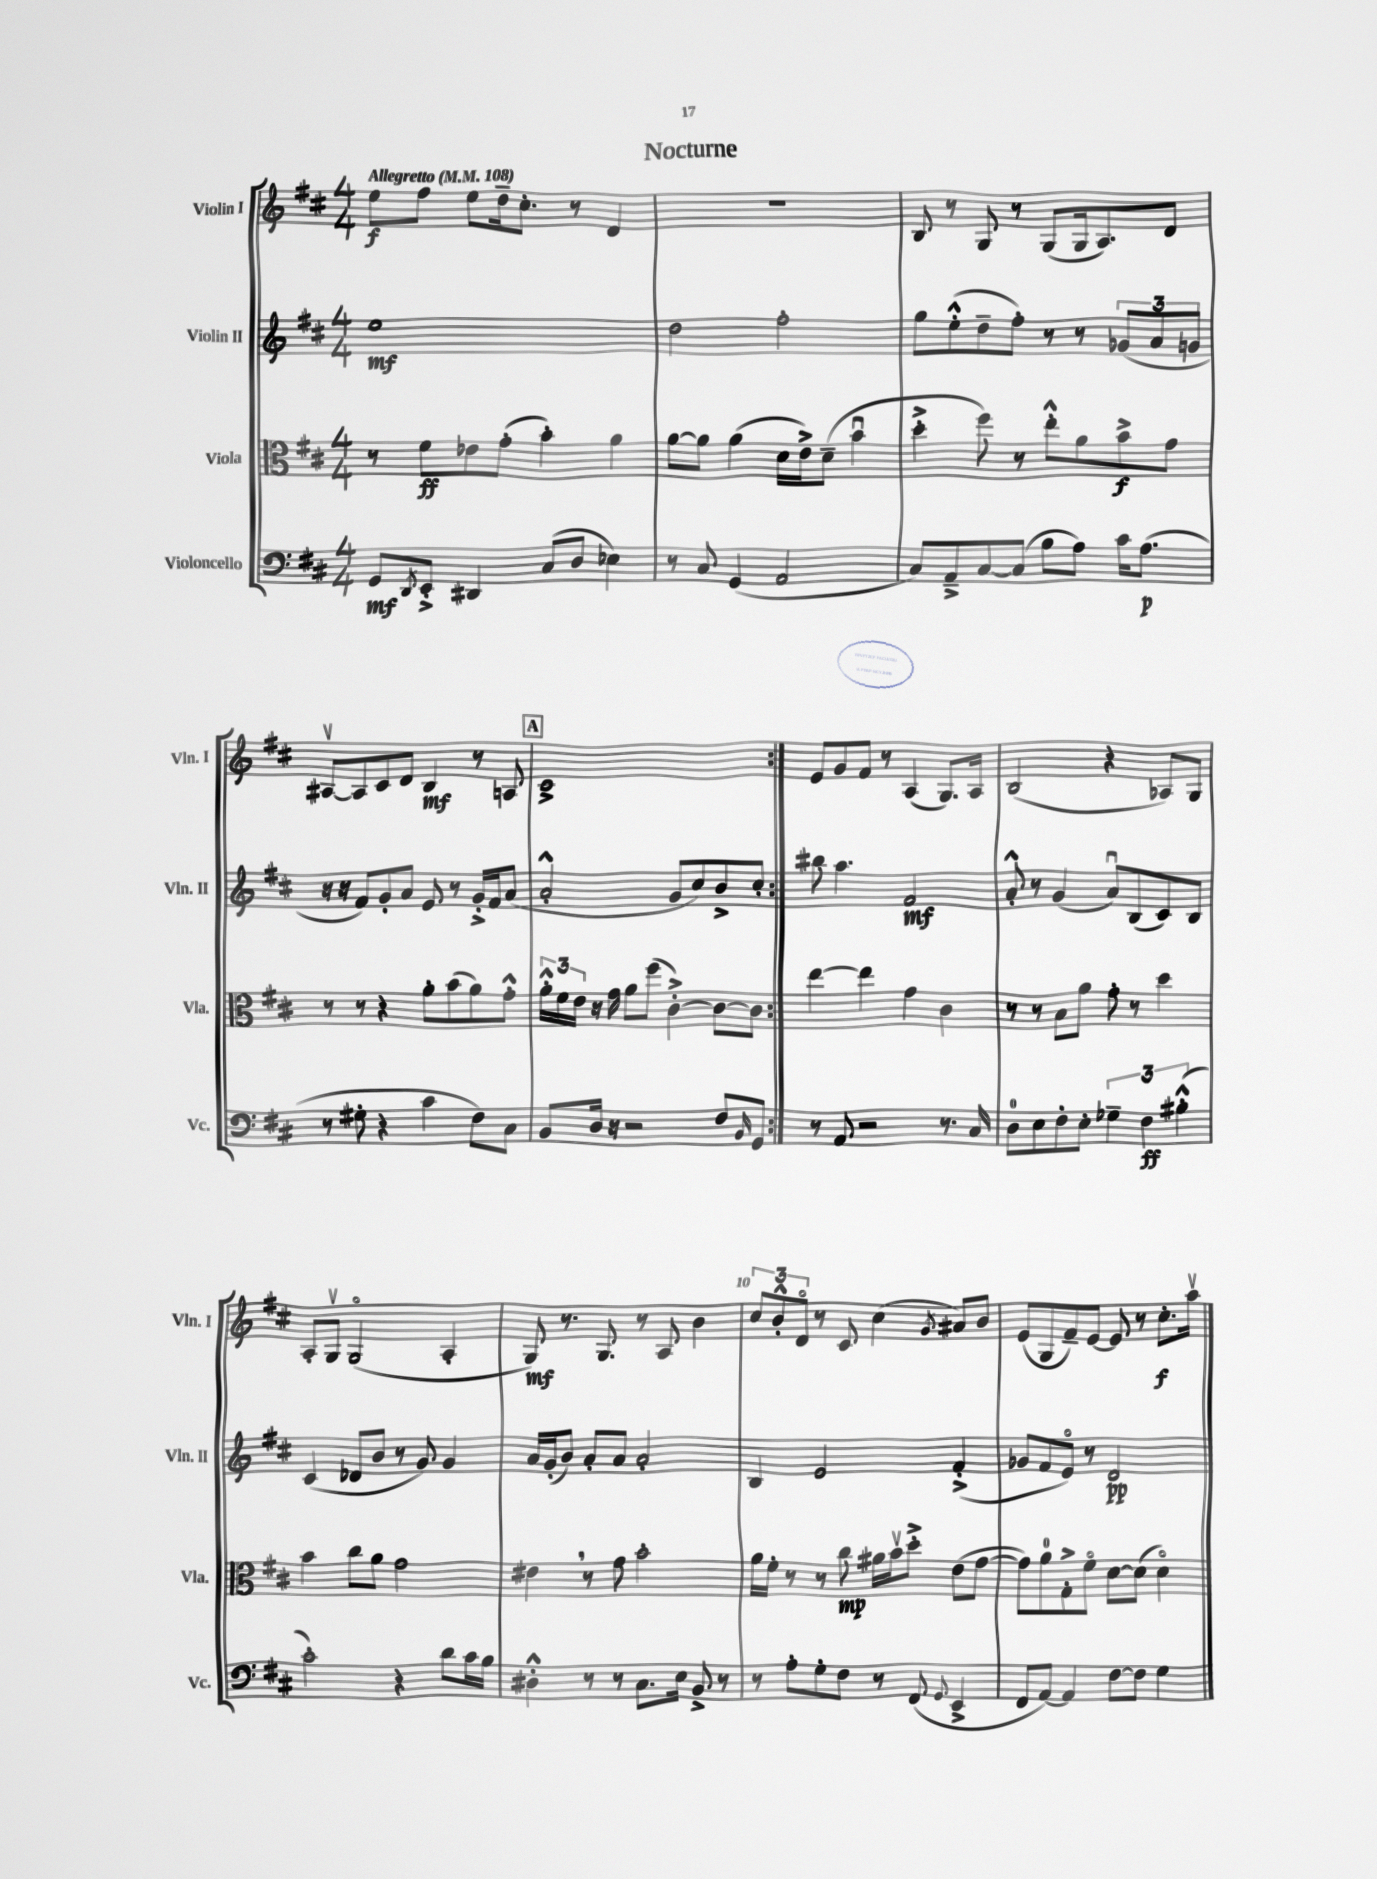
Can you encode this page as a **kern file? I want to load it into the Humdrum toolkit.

**kern	**kern	**kern	**kern
*staff4	*staff3	*staff2	*staff1
*clefF4	*clefC3	*clefG2	*clefG2
*k[f#c#]	*k[f#c#]	*k[f#c#]	*k[f#c#]
*M4/4	*M4/4	*M4/4	*M4/4
*MM108	*MM108	*MM108	*MM108
8GG/L	8r	1ee	8ee\L
8qDD/	.	.	.
8EE'^/J	8f#\L	.	8ff#\J
4DD#/	8e-\	.	8ee\L
.	(8g'\J	.	16dd~\k
.	.	.	8.cc#'\J
(8C#/L	4b'\)	.	.
8D/J	.	.	8r
4E-\)	4a\	.	4d/
=	=	=	=
8r	[8a\L	2dd\	1r
8C#/	8a\]J	.	.
(4GG/	(4a\	.	.
2AA/	16d\LL	2ff#'\	.
.	16e^\J)	.	.
.	(8d~\J	.	.
.	4bu\	.	.
=	=	=	=
8C#/L)	4dd'^\	8gg\L	8B/
8AA~^/	.	(8ee'^^\	8r
[8C#/	8ff#\)	8dd~\	8G/
(8C#/]J	8r	8ff#'\J)	8r
8B\L	8ee'^^\L	8r	(8G/L
8A\J)	8a\	8r	16G/k
.	.	.	8.A/)
16c#\LK	8b^\	(12g-/L	.
(8.A\J	.	.	.
.	.	12a/	.
.	8g\J	.	8d/J
.	.	12g/J	.
=	=	=	=
8r	8r	16r	[8A#v/L
.	.	16r	.
8G#'\	8r	8f#/L)	8A#/]
4r	4r	8g'/	8c#/
.	.	8a/J	8d/J
4c#\	8a'\L	8e/	4B/
.	(8b\	8r	.
8F#\L)	8a\)	16g'^/LL	8r
.	.	16f#/J	.
8C#\J	8g'^^\J	(8a/J	8A/
=	=	=	=
8BB/L	24a'^^\LL	2a'^^/	1c#^
.	24f#\	.	.
.	24e\JJ	.	.
16D/Jk	16r	.	.
16r	16g\	.	.
2r	8a\L	.	.
.	(8ff#\J	.	.
.	[4c#'^\)	8g/L	.
.	.	8cc#/)	.
8F#/L	8c#\_L	8b^/	.
16qqBB/	.	.	.
8GG/J	8c#\]J	8cc#'/J	.
=:|!	=:|!	=:|!	=:|!
8r	[4ee\	8bb#\	8e/L
8AA/	.	4.aa\	8g/
2r	4ee\]	.	8f#/J
.	.	.	8r
.	4g\	2f#/	(4A/
8.r	4c#\	.	8.G/L)
16C#/	.	.	16A/Jk
=	=	=	=
8D\L	8r	8a'^^/	(2B/
8E\	8r	8r	.
8F#'\	8B\L	(4g/	.
8E'\J	8a\J	.	.
6G-~\	8g'\	8au/L)	4r
.	8r	(8B/	.
6F#\	.	.	.
.	4dd\	8c#/)	8A-/L)
(6B#'^^\	.	.	.
.	.	8B/J	8G/J
=	=	=	=
2c#'\)	4b\	(4c#/	8A'/L
.	.	.	8Gv/J
.	8cc#\L	8d-/L	(2Go/
.	8a\J	8b/J	.
4r	2g\	8r	.
.	.	8g/)	.
8d\L	.	4g/	4A'/
16c#\L	.	.	.
16B\JJ	.	.	.
=	=	=	=
4D#'^^\	4e#\	16a/LL	8G/)
.	.	(16g'/J	.
.	.	8b/J)	8.r
8r	8r	8a'/L	.
.	.	.	8.G/
8r	8g\	8a/J	.
8.C#\L	2b'\	2a'/	8r
.	.	.	8A/
16E\Jk	.	.	.
8BB^/	.	.	4b\
8r	.	.	.
=	=	=	=
8r	16a\LL	4B/	12cc#/L
.	16f#'\JJ	.	.
.	.	.	12b'^^/
8A'\L	8r	.	.
.	.	.	12do/J
8G'\	8r	2e/	8r
8F#\J	8cc#\	.	8c#/
8r	16a#\LL	.	(4cc#\
.	16bv\J	.	.
(8FF#/	8dd'^\J	.	.
8qqGG/	.	.	8qg/
4EE^/	(8e\L	(4f#'^/	8a#/L)
.	[8g\J	.	8b/J
=	=	=	=
8FF#/L	8g\]L)	8g-/L	(8e/L
[8AA/J)	8a\	8f#/	8G/
4AA/]	8G'^\	8eo/J)	8f#~/)
.	8f#o\J	8r	[8e/J
[8F#\L	[8d\L	2d/	8e/]
8F#\]J	(8d\]J	.	8r
4G\	4do\)	.	8.cc#'\L
.	.	.	16aav\Jk
==	==	==	==
*-	*-	*-	*-
